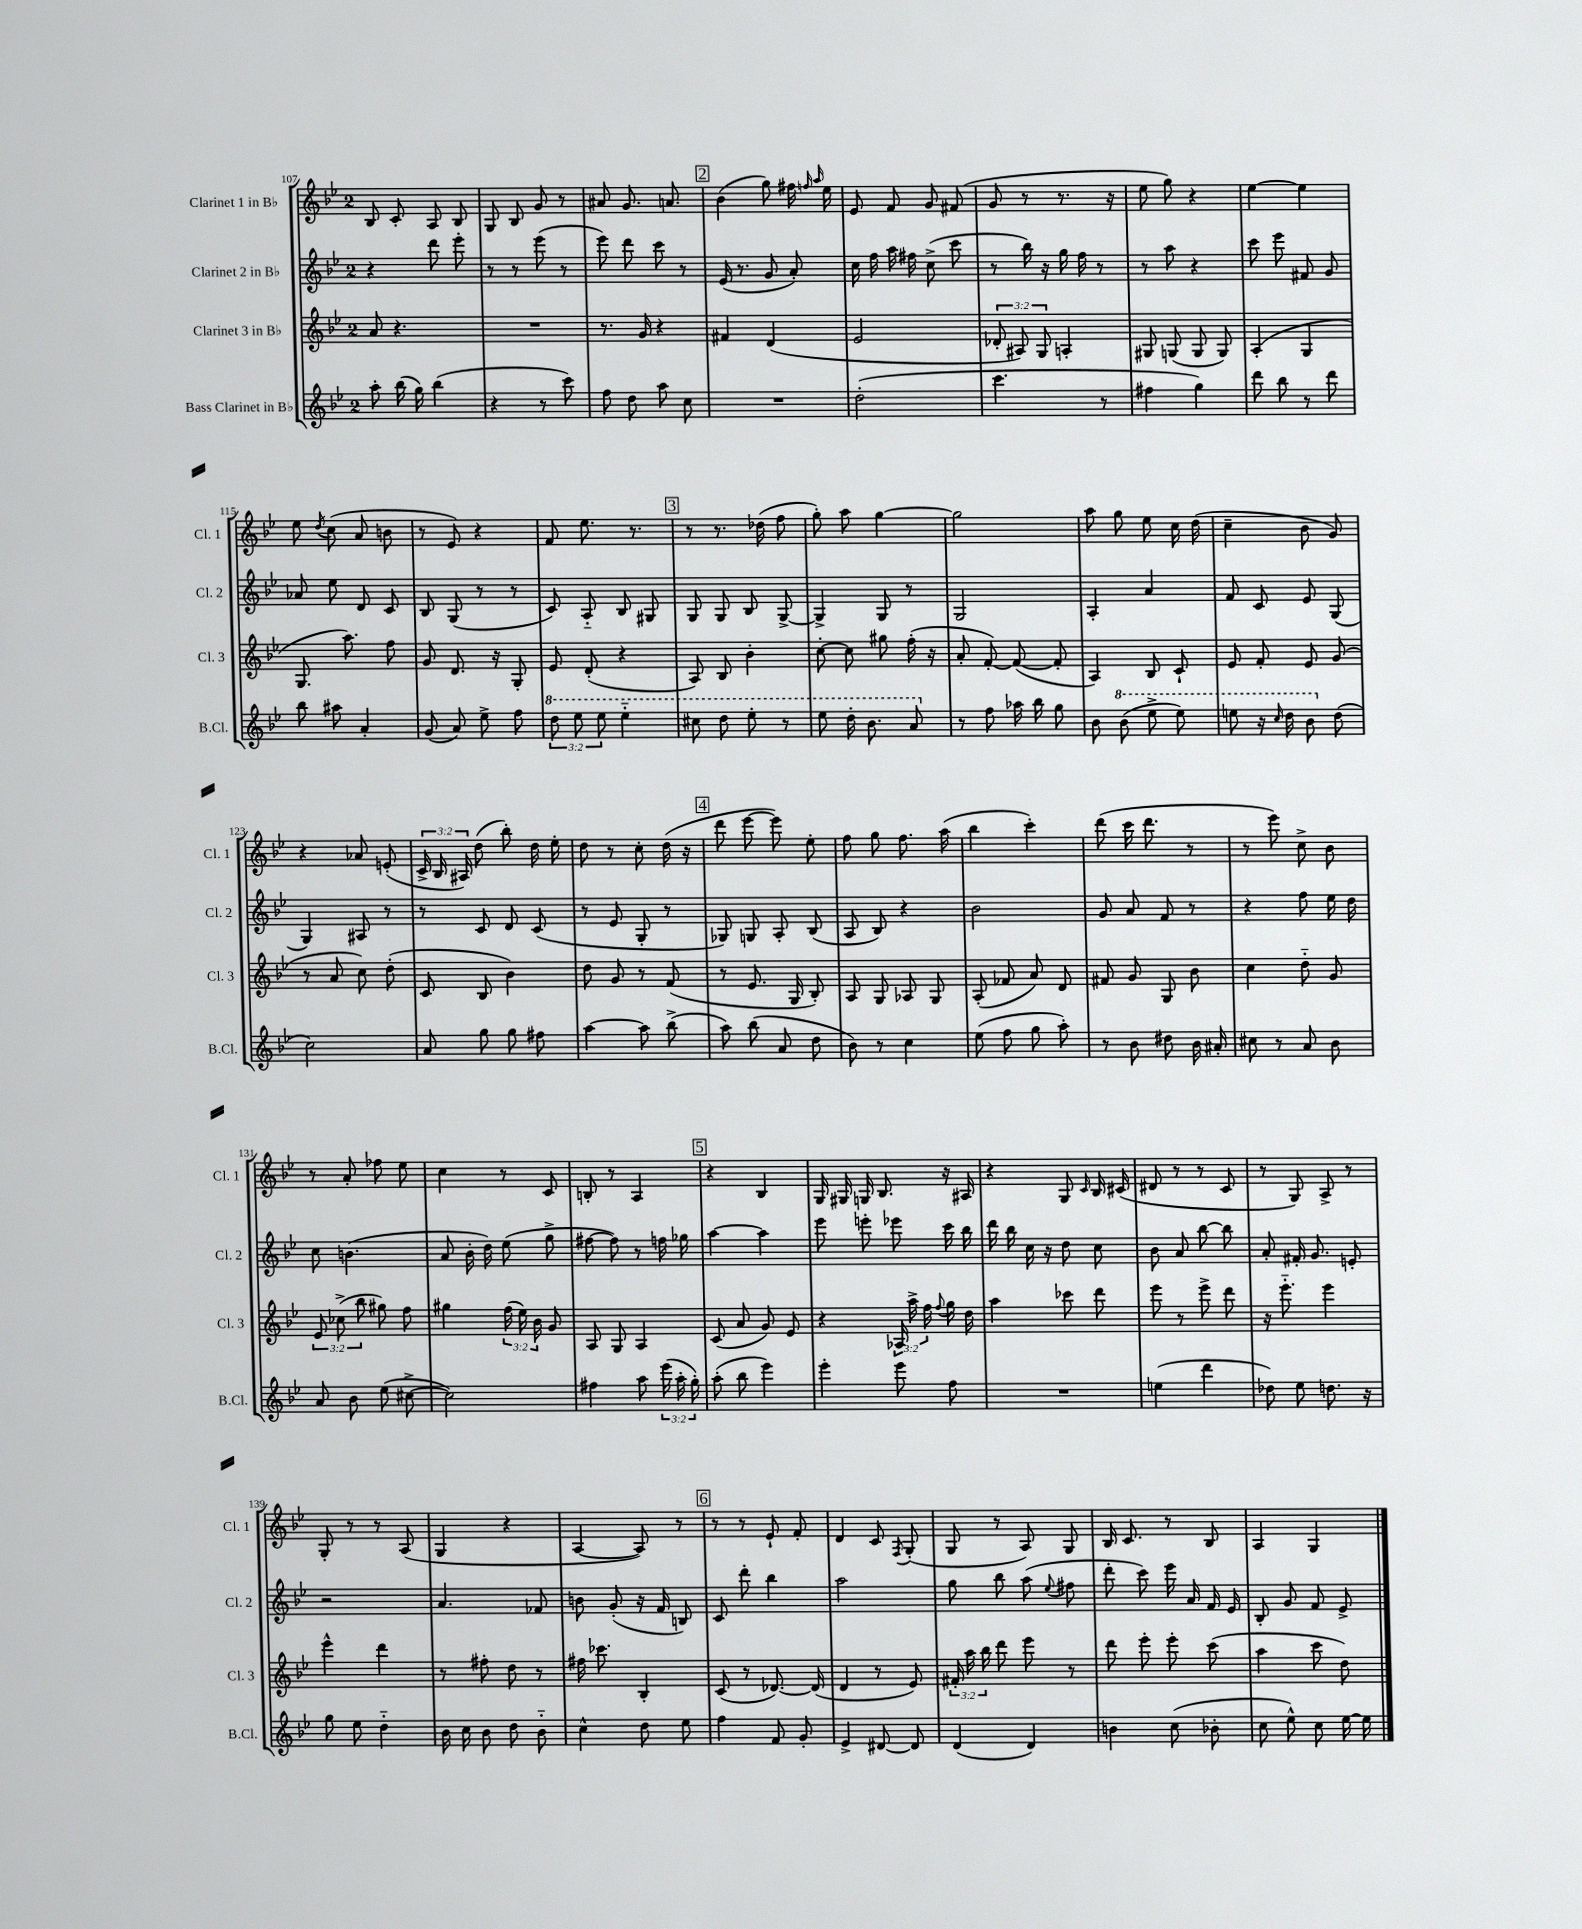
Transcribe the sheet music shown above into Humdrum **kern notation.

**kern	**kern	**kern	**kern
*staff4	*staff3	*staff2	*staff1
*clefG2	*clefG2	*clefG2	*clefG2
*k[b-e-]	*k[b-e-]	*k[b-e-]	*k[b-e-]
*M2/4	*M2/4	*M2/4	*M2/4
8aa'	8a	4r	8B-
(16bb-	4.r	.	8c'
16gg)	.	.	.
(4bb-	.	8ddd	8A
.	.	8eee-'	8B-
=	=	=	=
4r	2r	8r	8G
.	.	8r	8B-
8r	.	(8eee-	8g
8ccc)	.	8r	8r
=	=	=	=
8ff	8.r	8eee-)	8a#
8dd	.	8ddd	8.g
.	16g	.	.
8aa	4r	8ccc	.
.	.	.	8.a
8cc	.	8r	.
=	=	=	=
2r	4f#	(16e-	(4b-
.	.	8.r	.
.	(4d	8g	8gg)
.	.	8a')	16ff#
.	.	.	16qqff
.	.	.	16qqaa
.	.	.	16ee-
=	=	=	=
(2dd'	2e-	16cc	8e-
.	.	16ff	.
.	.	16aa	8f
.	.	16ff#	.
.	.	(8cc^	8g
.	.	8ccc	(8f#
=	=	=	=
4.ccc	12d-'	8r	8g
.	12A#)	.	.
.	.	16bb-)	8r
.	12G	.	.
.	.	16r	.
.	4A'	16gg	8.r
.	.	16ff	.
8r	.	8r	.
.	.	.	16r
=	=	=	=
4ff#	8G#	8r	8ee-
.	(8G	8aa	8gg)
4gg)	8G	4r	4r
.	8G)	.	.
=	=	=	=
8ddd	(4A'	8ccc	[4ee-
8bb-	.	8eee-	.
8r	4G	8f#	4ee-]
8ddd	.	8g	.
=	=	=	=
8bb-	8.G	8a-	8ee-
.	.	.	8qdd
8aa#	.	8ee-	(8cc
.	8.aa)	.	.
4a'	.	8d	8a
.	8ff	8c	8b
=	=	=	=
(8g	8g	8B-	8r
8a)	8.d	(8G	8e-)
8ee-^	.	8r	4r
.	16r	.	.
8ff	8G'	8r	.
=	=	=	=
12ddd	8e-	8c)	8f
12eee-	.	.	.
.	(8d'	8A'~	8.ee-
12eee-	.	.	.
4eee-'~	4r	8B-	.
.	.	.	8.r
.	.	8G#	.
=	=	=	=
8ccc#	8A)	8G	8r
8ddd	8B-	8G	8.r
8eee-'	4b-'	8B-	.
.	.	.	(16dd-
8r	.	[8G^	8ff
=	=	=	=
8eee-	[8cc'	4G^]	8gg')
16ddd'	8cc]	.	8aa
8.bb-	.	.	.
.	8gg#	8G	[4gg
8aa	(16ff'	8r	.
.	16r	.	.
=	=	=	=
8r	8a'	2G	2gg]
8ff	[8f')	.	.
16aa-	(8f_	.	.
16bb-	.	.	.
8gg	8f']	.	.
=	=	=	=
8b-	4A)	4A'	8aa
(8bb-	.	.	8gg
8eee-^	8B-	4a	8ee-
8eee-)	8c`	.	16cc
.	.	.	(16dd
=	=	=	=
8eee	8e-	8f	4cc~
16r	8f'	8c	.
16qqccc	.	.	.
16ddd	.	.	.
8bb-	8e-	8e-	8b-
(8dd	(8g	(8G	8g)
=	=	=	=
2cc)	8r	4G)	4r
.	8a	.	.
.	8cc)	8A#	8a-
.	(8dd'	8r	(8e'
=	=	=	=
8a	8c	8r	24c^
.	.	.	24B-
.	.	.	24A#)
8gg	8B-	8c	(8dd
8gg	4b-)	8d	8bb-')
8ff#	.	(8c	16dd
.	.	.	16ee-'
=	=	=	=
[4aa	8dd	8r	8dd
.	8g	8e-	8r
8aa]	8r	8G'	8cc'
(8bb-^	(8f	8r	(16dd
.	.	.	16r
=	=	=	=
8aa)	8r	8G-)	8ddd
(8bb-	8.e-	8G	[8eee-
8a	.	8A'	8eee-])
.	16G	.	.
8dd	8B-')	(8B-	8ee-'
=	=	=	=
8b-)	8A	8A	8ff
8r	8G	8B-)	8gg
4cc	8A-	4r	8.ff
.	8G	.	.
.	.	.	(16aa
=	=	=	=
(8ee-	(8A'	2b-	4bb-
8ff	8f-	.	.
8gg	8a)	.	4ccc')
8aa')	8d	.	.
=	=	=	=
8r	8f#	8g	(8ddd
8b-	8g	8a	16ccc
.	.	.	8.ddd
8dd#	8G	8f	.
16b-	8b-	8r	8r
16a#'	.	.	.
=	=	=	=
8cc#	4cc	4r	8r
8r	.	.	8eee-)
8a	8dd'~	8ff	8cc^
8b-	8g	16ee-	8b-
.	.	16dd	.
=	=	=	=
8a	12e-	8cc	8r
.	(12cc-^	.	.
8b-	.	(4.b	8a'
.	12bb-	.	.
(8ee-	8gg#)	.	8ff-
[8cc#^	8ff	.	8ee-
=	=	=	=
2cc#])	4gg#	8a	4cc
.	.	16b-'	.
.	.	16dd)	.
.	(24ff	(8ee-	8r
.	24ee-)	.	.
.	24b-	.	.
.	8g	8gg^	8c
=	=	=	=
4ff#	8A	[8ff#	8B'
.	8G	8ff#])	8r
8aa	4A	8r	4A
(24eee-	.	16ff	.
24aa'	.	.	.
.	.	16gg-	.
24gg')	.	.	.
=	=	=	=
(8aa'	(8c	[4aa	4r
8bb-	8a	.	.
4eee-)	8g)	4aa]	4B-
.	8e-	.	.
=	=	=	=
4eee-'	4r	8eee-	16G
.	.	.	16G#
.	.	8eee'	16G
.	.	.	8.B-
8eee-	24A-	8eee-	.
.	24aa^	.	.
.	24ff	.	.
.	8qqff	.	.
8ff	16gg	16ccc	16r
.	16dd	16bb-	16A#
=	=	=	=
2r	4aa	16ddd	4r
.	.	16bb-	.
.	.	16cc	.
.	.	16r	.
.	8ccc-	8dd	8G
.	.	.	16qqc
.	8ddd	8cc	16B-
.	.	.	(16c#
=	=	=	=
(4ee	8eee-	8b-	8d#
.	8r	8a	8r
4ddd	8eee-^	[8bb-	8r
.	8ddd	8bb-]	8c
=	=	=	=
8dd-)	16r	8a'	8r
.	8.eee-'~	.	.
8ee-	.	16f#'	8G)
.	.	8.g	.
8.dd	4eee-	.	8A^
.	.	8e'	8r
16r	.	.	.
=	=	=	=
8gg	4eee-^^	2r	8G'
8ee-	.	.	8r
4dd'~	4ddd	.	8r
.	.	.	(8A
=	=	=	=
16b-	8r	4.a	4G
16cc	.	.	.
8b-	8ff#'	.	.
8dd	8dd	.	4r
8b-'~	8r	8f-	.
=	=	=	=
4cc^^	16ff#	8b	[4A
.	8.ccc-	.	.
.	.	(8g'	.
8dd	4B-'	16r	8A])
.	.	16f	.
8ee-	.	8B)	8r
=	=	=	=
4ff	(8c	8c	8r
.	8r	8ddd'	8r
8f	[8.d-)	4bb-	8e-`
8g'	.	.	8f'
.	(16d-]	.	.
=	=	=	=
4e-^	4d	2aa	4d
[8d#	8r	.	8c
.	.	.	8qF
8d#]	8e-)	.	(8G'
=	=	=	=
(4d	24f#'	8gg	8G
.	24aa	.	.
.	24bb-	.	.
.	8ddd	8bb-	8r
4d)	8eee-	(8aa	8A)
.	.	8qqee-	.
.	8r	8ff#	8G
=	=	=	=
4b	8ddd	8ddd'	16B-
.	.	.	8.c
.	8eee-'	8ccc)	.
(8cc	8eee-'	16eee-	8r
.	.	16a	.
8b-'	(8ccc	16f	8B-
.	.	16e-	.
=	=	=	=
8cc	4aa	8B-'	4A
8ee-^^)	.	8g	.
8cc	8ccc	8f	4G
[16ee-	8dd)	8e-^	.
16ee-]	.	.	.
==	==	==	==
*-	*-	*-	*-
